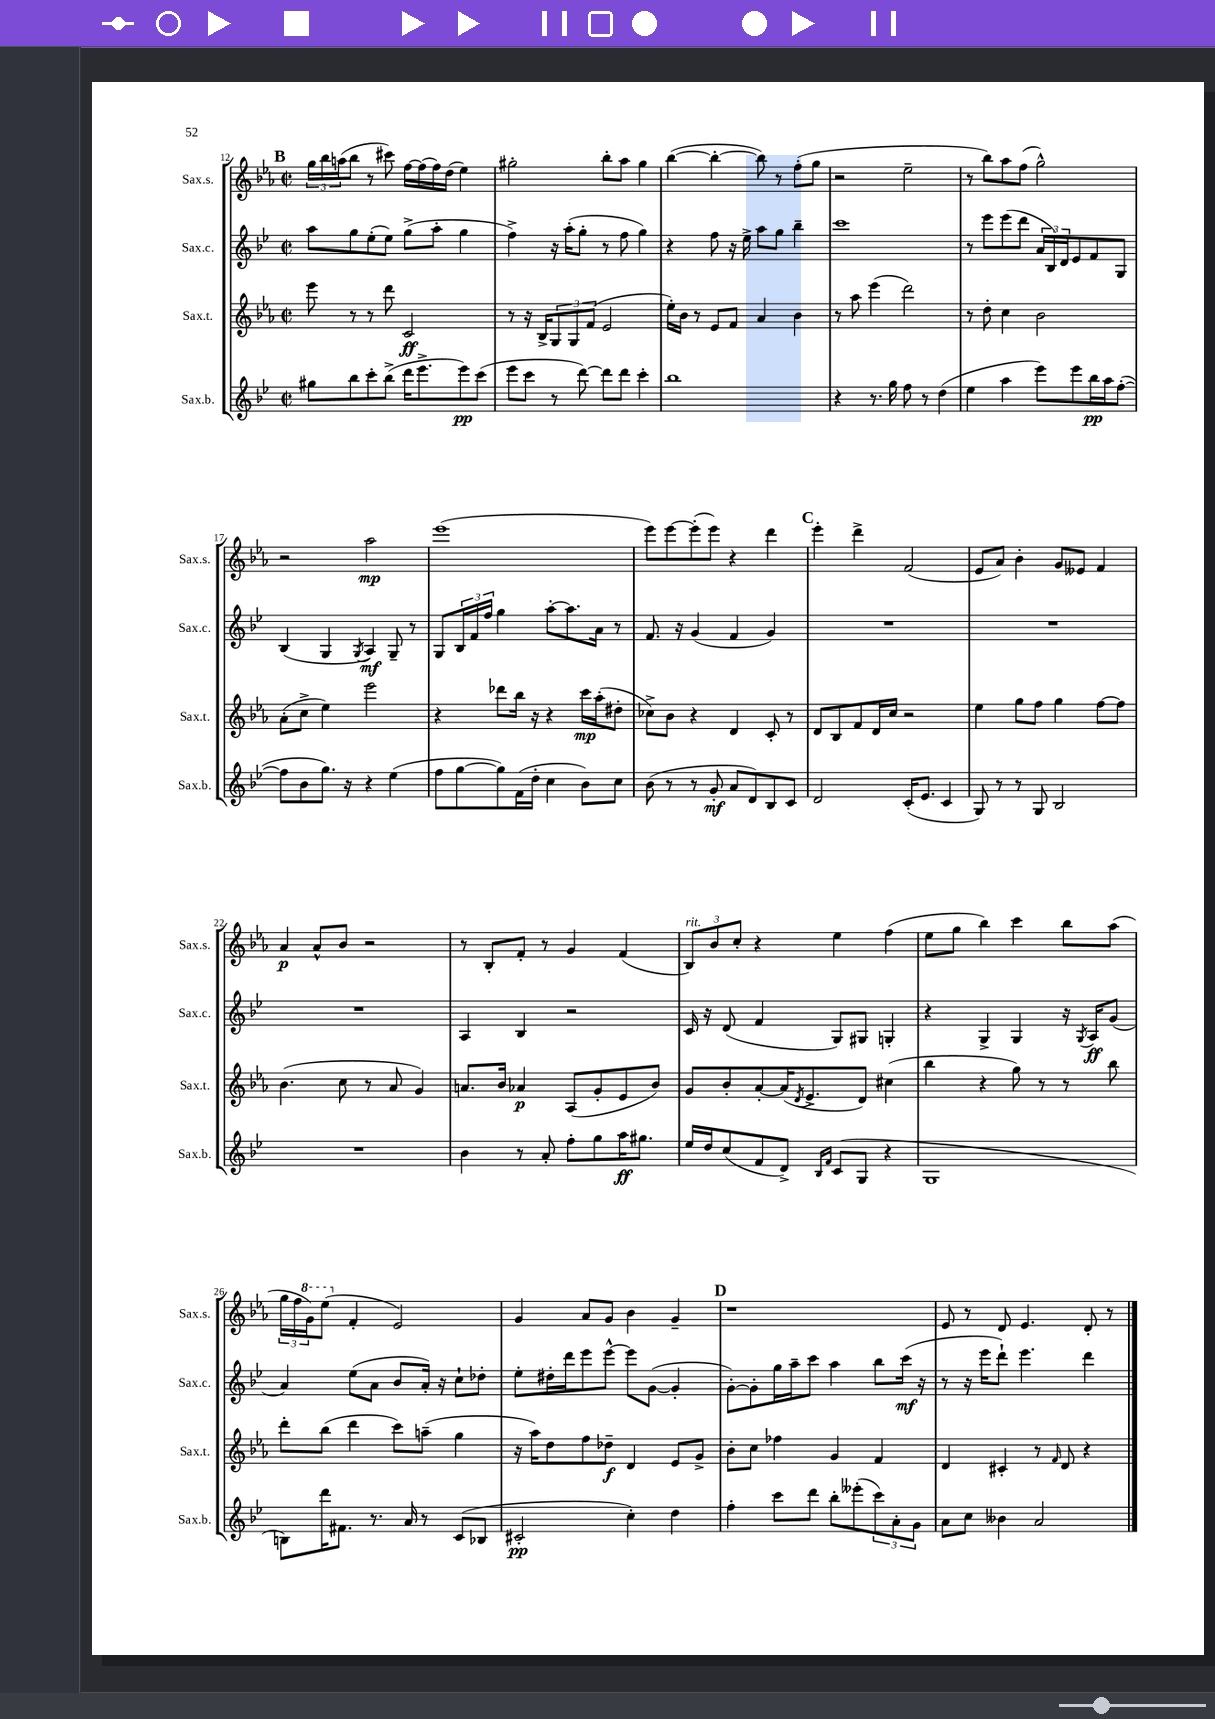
<<
\new StaffGroup <<
\new Staff = "s0" \with { instrumentName = "Sax.s." shortInstrumentName = "Sax.s." } {
    \clef treble \key ees \major \defaultTimeSignature \time 2/2
    \mark \markup { \bold "B" } \tuplet 3/2 { g''16 bes''16 a''16( } bes''8 r8 cis'''8) f''16~ f''16( f''16) d''16( ees''4) |
    gis''2-. bes''8-. aes''8 gis''4 |
    bes''4~( bes''4~-. bes''8) r8 f''8-.( g''8 |
    r2 ees''2-- |
    r8 bes''8) aes''8 f''8( g''2-^) |
    r2 aes''2\mp |
    ees'''1( |
    ees'''8) ees'''8~ ees'''8-.( ees'''8) r4 d'''4 |
    \mark \markup { \bold "C" } ees'''4-. d'''4-> f'2( |
    ees'8 aes'8) bes'4-. g'8 eeses'8 f'4 |
    aes'4\p aes'8-^ bes'8 r2 |
    r8 bes8-. f'8-. r8 g'4 f'4( |
    \tuplet 3/2 { bes8^\markup { \italic "rit." }) bes'8 c''8-. } r4 ees''4 f''4( |
    ees''8 g''8 bes''4) c'''4 bes''8 aes''8( |
    \tuplet 3/2 { g''16 f''16 \ottava #1 g''16) } ees'''8( \ottava #0 f'4-. ees'2) |
    g'4 aes'8 g'8 bes'4 g'4-- |
    \mark \markup { \bold "D" } r1 |
    ees'8 r8 d'8 ees'4. d'8-. r8 \bar "|." |
}
\new Staff = "s1" \with { instrumentName = "Sax.c." shortInstrumentName = "Sax.c." } {
    \clef treble \key bes \major \defaultTimeSignature \time 2/2
    \mark \markup { \bold "B" } a''8 g''8 ees''8-.( ees''8) g''8->( a''8-. g''4 |
    f''4->) r16 a''16-.( g''8-. r8 f''8 g''4) |
    r4 f''8 r16 ees''16-> a''8 g''8 bes''4-- |
    c'''1 |
    r8 ees'''8 ees'''8( d'''8 \tuplet 3/2 { a'16 bes16) d'16 } ees'8 f'8 g8 |
    bes4( g4 \acciaccatura { g8 } a4\mf) g8-- r8 |
    g8 \tuplet 3/2 { bes16 f'16 f''16 } g''4 a''8~-. a''8. a'16 r8 |
    f'8. r16 g'4( f'4 g'4) |
    \mark \markup { \bold "C" } R1 |
    R1 |
    R1 |
    a4 bes4 r2 |
    c'16 r16 d'8( f'4 g8) gis8 g4-. |
    r4 g4-> g4 r16 \acciaccatura { g8 } a16\ff g'8( |
    a'4) ees''8( a'8 bes'8 a'16-.) r16 c''8-! des''8-. |
    ees''8-. dis''16-. d'''16 ees'''8 ees'''8~-^ ees'''8 g'8~( g'4-. |
    \mark \markup { \bold "D" } g'8~-.) g'8-. g''16 a''16-- c'''8 a''4 bes''8 c'''16\mf( r16 |
    r8 r16 ees'''16 d'''8-!) ees'''4. d'''4 \bar "|." |
}
\new Staff = "s2" \with { instrumentName = "Sax.t." shortInstrumentName = "Sax.t." } {
    \clef treble \key ees \major \defaultTimeSignature \time 2/2
    \mark \markup { \bold "B" } ees'''8 r8 r8 d'''8 c'2\ff |
    r8 r16 bes16-> \tuplet 3/2 { g8 g8 f'8( } ees'2 |
    ees''16-.) bes'16 r8 ees'8 f'8 aes'4 bes'4 |
    r8 aes''8 ees'''4( d'''2) |
    r8 d''8-. c''4 bes'2 |
    aes'8-.( c''8-> ees''4) ees'''2 |
    r4 des'''8 bes''16 r16 r4 c'''16\mp aes''16-.( dis''8-. |
    ces''8->) bes'8 r4 d'4 c'8-. r8 |
    \mark \markup { \bold "C" } d'8 bes8 f'8 d'16 c''16 r2 |
    ees''4 g''8 f''8 g''4 f''8~ f''8 |
    bes'4.( c''8 r8 aes'8 g'4) |
    a'8. bes'16 aes'4\p aes8( g'8-. ees'8 bes'8) |
    g'8 bes'8-. aes'8~-. aes'16( \acciaccatura { d'8 } ees'8.-> d'8) cis''4( |
    bes''4 r4 g''8) r8 r8 bes''8 |
    d'''8-. bes''8( d'''4 c'''8) a''8--( g''4 |
    r16 aes''16) d''8 f''8 des''8--\f d'4 ees'8 g'8-> |
    \mark \markup { \bold "D" } bes'8-. c''8 fes''4 g'4 f'4 |
    d'4 cis'4-. r8 \grace { f'16 } d'8 r4 \bar "|." |
}
\new Staff = "s3" \with { instrumentName = "Sax.b." shortInstrumentName = "Sax.b." } {
    \clef treble \key bes \major \defaultTimeSignature \time 2/2
    \mark \markup { \bold "B" } gis''8 bes''8 c'''8-. bes''8->( d'''16 ees'''8.-> ees'''8\pp) c'''8( |
    ees'''8 c'''8 r8 d'''8~) d'''8 d'''8 c'''4-. |
    bes''1 |
    r4 r8. g''16 f''8 r8 d''4( |
    ees''4 a''4 ees'''8) ees'''8 bes''16\pp a''16 f''8~-.( |
    f''8 bes'8 g''8.) r16 r4 ees''4( |
    f''8 g''8~ g''8) f'16( d''16-. c''4 bes'8) c''8 |
    bes'8( r8 r8 g'8-.\mf a'8 d'8) bes8 c'8 |
    \mark \markup { \bold "C" } d'2 c'16-.( ees'8. c'4 |
    g8) r8 r8 g8 bes2 |
    R1 |
    bes'4 r8 a'8-. f''8-. g''8 a''16\ff gis''8. |
    ees''16 d''16 c''8( f'8 d'8->) \grace { bes16 f'16 } c'8( g8 r4 |
    g1 |
    b8) d'''16 fis'8. r8. a'16 r8 c'8( bes8 |
    cis'2-.\pp c''4-.) d''4 |
    \mark \markup { \bold "D" } f''4-. c'''8 d'''8 bes''8-. eeses'''8-.( \tuplet 3/2 { c'''8) a'8-. g'8 } |
    a'8 c''8 beses'4 a'2 \bar "|." |
}
>>
>>
\layout { \context { \Score currentBarNumber = #12 } }
